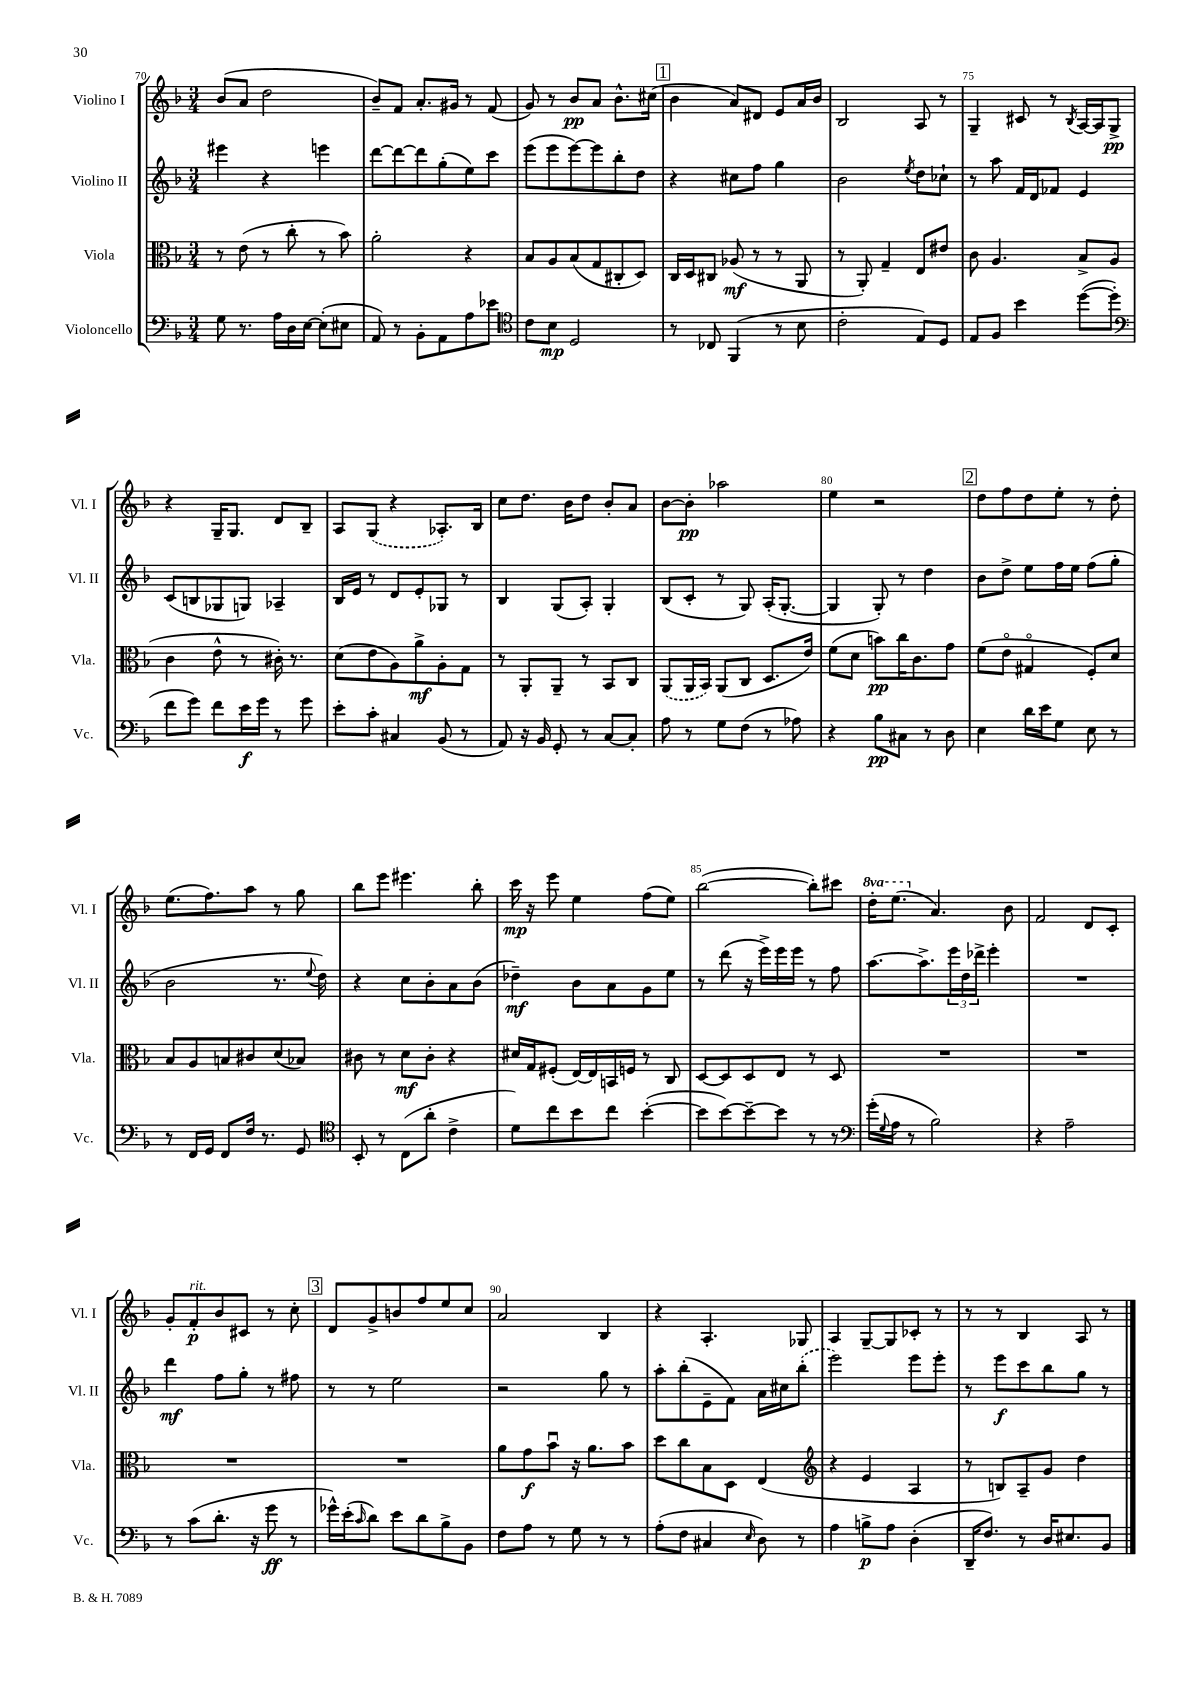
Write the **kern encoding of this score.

**kern	**kern	**kern	**kern
*staff4	*staff3	*staff2	*staff1
*clefF4	*clefC3	*clefG2	*clefG2
*k[b-]	*k[b-]	*k[b-]	*k[b-]
*M3/4	*M3/4	*M3/4	*M3/4
8G	8r	4eee#	(8b-
8.r	(8e	.	8a
.	8r	4r	2dd
16A	.	.	.
16D	8cc'	.	.
[16E	.	.	.
(8E']	8r	4eee	.
8E#	8b-)	.	.
=	=	=	=
8AA)	2a'	[8ddd	8b-~)
8r	.	8ddd_	8f
8BB-'	.	8ddd]	8.a'
8AA	.	(8gg'	.
.	.	.	16g#
8A	4r	8ee)	8r
8e-	.	8ccc	(8f
=	=	=	=
*clefC4	*	*	*
8c	8B-	(8eee	8g)
8B-	8A	8eee	8r
2D	(8B-	[8eee)	8b-
.	8G	8eee]	8a
.	8C#'	8bb-'	8.b-^^
.	8D)	8dd	.
.	.	.	(16cc#
=	=	=	=
8r	16C	4r	4b-
.	16D	.	.
8C-	8C#	.	.
(4FF	(8A-	8cc#	8a)
.	8r	8ff	8d#
8r	8r	4gg	8e
8B-	8AA	.	16a
.	.	.	16b-
=	=	=	=
2c'	8r	2b-	2B-
.	8AA')	.	.
.	4G~	.	.
.	.	8qee	.
8E)	8E	8dd	8A
8D	8e#	8cc-`	8r
=	=	=	=
8E	8c	8r	4G~
8F	4.A	8aa	.
4b-	.	16f	8c#
.	.	16d	.
.	.	8f-	8r
.	.	.	8qB-
([8dd	8B-^	4e	[16A
.	.	.	16A]
8dd']	(8A	.	8G^
=	=	=	=
*clefF4	*	*	*
8f	4c	(8c	4r
8g)	.	8B	.
8f	8e^^	8G-	16G~
.	.	.	8.G
16e	8r	8G)	.
16g	.	.	.
8r	16c#')	4A-~	8d
.	8.r	.	.
8g	.	.	8B-~
=	=	=	=
8e'	(8d	16B-	8A
.	.	16e	.
8c'	8e	8r	(8G
4C#	8A)	8d	4r
.	8a^	8e'	.
(8BB-	8A'	8G-	8.A-')
8r	8G	8r	.
.	.	.	16B-
=	=	=	=
8AA)	8r	4B-	8cc
16r	8AA'	.	8.dd
16BB-	.	.	.
8GG'	8AA~	(8G	.
.	.	.	16b-
8r	8r	8A')	8dd
[8C	8BB-	4G'	8b-'
8C']	8C	.	8a
=	=	=	=
8A	(8AA	(8B-	[8b-
8r	16AA	8c'	8b-']
.	16BB-)	.	.
8G	(8AA	8r	2aa-
(8F	8C	8G)	.
8r	8.D	(16A'	.
.	.	[8.G'	.
8A-)	.	.	.
.	16e)	.	.
=	=	=	=
4r	(8f	4G]	4ee
.	8d	.	.
8B-	8b)	8G')	2r
8C#	16cc	8r	.
.	8.c	.	.
8r	.	4dd	.
8D	8g	.	.
=	=	=	=
4E	(8f	8b-	8dd
.	8eo	8dd^	8ff
16d	4G#o	8ee	8dd
16e	.	.	.
8G	.	16ff	8ee'
.	.	16ee	.
8E	8F')	(8ff	8r
8r	8d	8gg'	8dd'
=	=	=	=
8r	8B-	2b-	(8.ee
16FF	8A	.	.
16GG	.	.	8.ff)
8FF	8B	.	.
16F	8c#	.	8aa
8.r	.	.	.
.	(8d	8.r	8r
8GG	8B-)	.	8gg
.	.	8qqee	.
.	.	16dd)	.
=	=	=	=
*clefC4	*	*	*
8BB-'	8c#	4r	8bb-
8r	8r	.	8eee
(8C	8d	8cc	4.eee#
8a'	8c#'	8b-'	.
4c^	4r	8a	.
.	.	(8b-	8bb-'
=	=	=	=
8d)	16d#	4dd-~)	16ccc
.	16G	.	16r
8cc	(8F#'	.	8eee
8b-	[16E)	8b-	4ee
.	16E]	.	.
8cc	16BB	8a	.
.	16F	.	.
([4b-'	8r	8g	(8ff
.	8C	8ee	8ee)
=	=	=	=
8b-]	[8D	8r	([2bb-
[8b-)	8D]	(8ddd	.
8b-~_	8D	16r	.
.	.	16eee^)	.
8b-]	8E	16eee	.
.	.	16eee	.
8r	8r	8r	8bb-'])
8r	8D	8ff	8ccc#
=	=	=	=
*clefF4	*	*	*
(16g'	2.r	[8.aa	16ddd'
8qqG	.	.	.
16A	.	.	(8.eee
8r	.	.	.
.	.	8.aa^]	.
2B-)	.	.	4.a)
.	.	24eee	.
.	.	24dd	.
.	.	24ddd-^	.
.	.	4eee'	.
.	.	.	8b-
=	=	=	=
4r	2.r	2.r	2f
2A~	.	.	.
.	.	.	8d
.	.	.	8c'
=	=	=	=
8r	2.r	4ddd	8g'
(8c	.	.	8f'
8.d'	.	8ff	8b-
.	.	8gg'	8c#
16r	.	.	.
8g	.	8r	8r
8r	.	8ff#	8cc'
=	=	=	=
16g-^^)	2.r	8r	8d
(16e'	.	.	.
16qqc	.	.	.
8d)	.	8r	8g^
8e	.	2ee	8b
8d	.	.	8ff
8B-^	.	.	8ee
8BB-	.	.	8cc
=	=	=	=
8F	8a	2r	2a
8A	8g	.	.
8r	8b-u	.	.
8G	16r	.	.
.	8.a	.	.
8r	.	8gg	4B-
8r	8b-	8r	.
=	=	=	=
(8A'	8dd	8aa'	4r
8F	8cc	(8bb-'	.
4C#	8B-	8e~	4.A'
.	8D	8f)	.
16qqE	.	.	.
8D)	(4E	16a	.
.	.	16cc#	.
8r	.	(8bb-'	8G-
=	=	=	=
*	*clefG2	*	*
4A	4r	2eee)	4A
8B^	4e	.	[8G~
8A	.	.	8G]
(4D'	4A	8eee	8c-'
.	.	8eee'	8r
=	=	=	=
16DD~	8r	8r	8r
8.F)	.	.	.
.	8B)	8eee	8r
8r	8A~	8ccc	4B-
16D	8g	8bb-	.
8.E#	.	.	.
.	4dd	8gg	8A
8BB-	.	8r	8r
==	==	==	==
*-	*-	*-	*-
